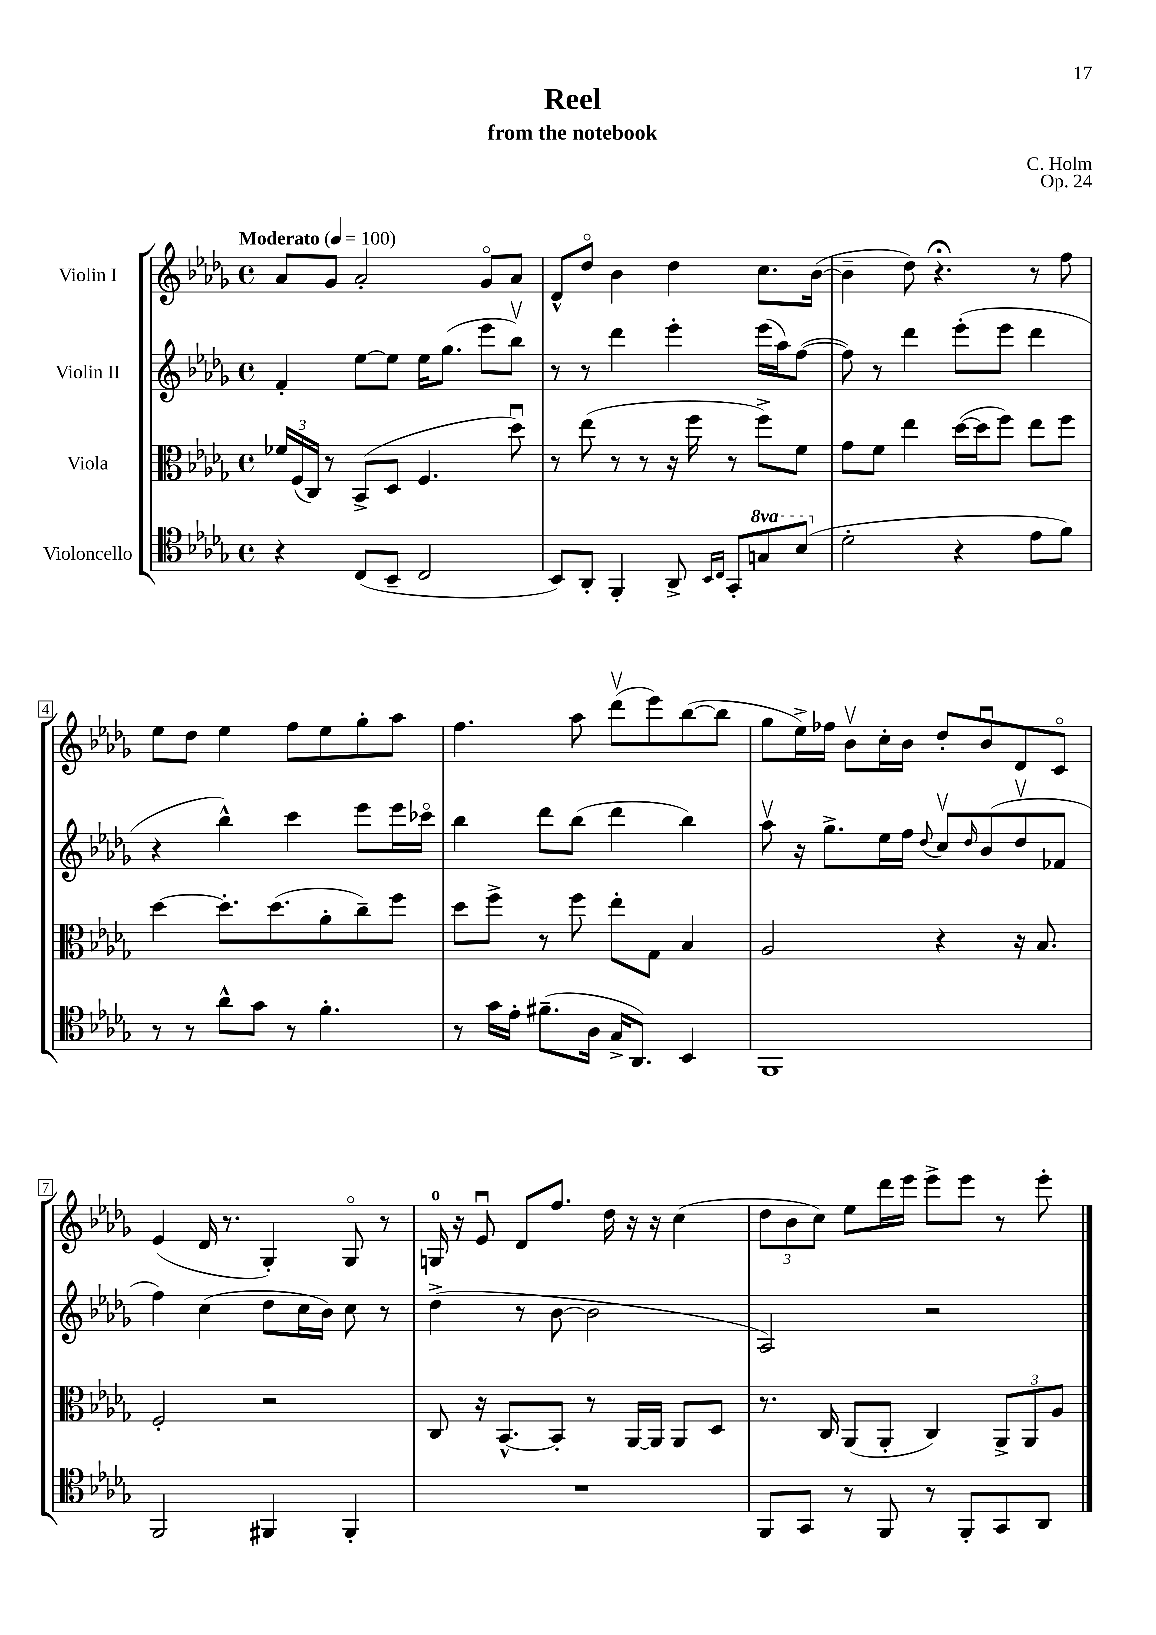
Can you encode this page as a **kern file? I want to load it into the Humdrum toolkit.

**kern	**kern	**kern	**kern
*staff4	*staff3	*staff2	*staff1
*clefC4	*clefC3	*clefG2	*clefG2
*k[b-e-a-d-g-]	*k[b-e-a-d-g-]	*k[b-e-a-d-g-]	*k[b-e-a-d-g-]
*M4/4	*M4/4	*M4/4	*M4/4
*met(c)	*met(c)	*met(c)	*met(c)
*MM100	*MM100	*MM100	*MM100
4r	24f-	4f'	8a-
.	(24F	.	.
.	24C)	.	.
.	8r	.	8g-
(8C	(8BB-^	[8ee-	2a-'
8BB-~	8D-	8ee-]	.
2C	4.F	16ee-	.
.	.	(8.gg-	.
.	.	8eee-	8g-o
.	8dd-u)	8bb-v)	8a-
=	=	=	=
8BB-)	8r	8r	8d-^^
8AA-'	(8ee-	8r	8dd-o
4FF'	8r	4ddd-	4b-
.	8r	.	.
8AA-^	16r	4eee-'	4dd-
.	16ff	.	.
16qqBB-	.	.	.
16qqC	.	.	.
8GG-'	8r	.	.
8g	8ff^)	(16eee-	8.cc
.	.	16aa-)	.
(8b-	8f	([8ff	.
.	.	.	([16b-
=	=	=	=
2d-'	8g-	8ff])	4b-~]
.	8f	8r	.
.	4ee-	4ddd-	8dd-)
.	.	.	4.r;
4r	([16dd-	(8eee-'	.
.	16dd-]	.	.
.	8ff)	8eee-	.
8e-	8ee-	4ddd-	8r
8f)	8ff	.	8ff
=	=	=	=
8r	[4dd-	4r	8ee-
8r	.	.	8dd-
8a-^^	8.dd-']	4bb-^^)	4ee-
8g-	.	.	.
.	(8.dd-	.	.
8r	.	4ccc	8ff
4.f'	8a-'	.	8ee-
.	8cc~)	8eee-	8gg-'
.	8ff	16eee-	8aa-
.	.	16ccc-o	.
=	=	=	=
8r	8dd-	4bb-	4.ff
16g-	8ff^	.	.
16e-'	.	.	.
(8.f#~	8r	8ddd-	.
.	8ff	(8bb-	8aa-
16A-	.	.	.
16G-^	8ee-'	4ddd-	(8ddd-v
8.AA-)	.	.	.
.	8G-	.	8eee-)
4BB-	4B-	4bb-)	([8bb-
.	.	.	8bb-]
=	=	=	=
1FF	2A-	8aa-v	8gg-
.	.	16r	16ee-^)
.	.	8.gg-^	16ff-
.	.	.	8b-v
.	.	16ee-	16cc'
.	.	16ff	16b-
.	.	8qqdd-	.
.	4r	8ccv	8dd-'
.	.	16qqdd-	.
.	.	(8b-	8b-u
.	16r	8dd-v	8d-
.	8.B-	.	.
.	.	8f-	8co
=	=	=	=
2FF	2F'	4ff)	(4e-
.	.	(4cc	16d-
.	.	.	8.r
4FF#	2r	8dd-	4G-')
.	.	16cc	.
.	.	16b-)	.
4FF#'	.	8cc	8G-o
.	.	8r	8r
=	=	=	=
1r	8C	(4dd-^	16G
.	.	.	16r
.	16r	.	8e-u
.	[8.BB-^^	.	.
.	.	8r	8d-
.	8BB-']	[8b-	8.ff
.	8r	2b-]	.
.	.	.	16dd-
.	[16AA-	.	16r
.	16AA-]	.	16r
.	8AA-	.	(4cc
.	8D-	.	.
=	=	=	=
8FF	8.r	2A-)	12dd-
.	.	.	12b-
8GG-	.	.	.
.	.	.	12cc)
.	16C	.	.
8r	(8AA-	.	8ee-
8FF	8AA-'	.	16ddd-
.	.	.	16eee-
8r	4C)	2r	8eee-^
8FF'	.	.	8eee-
8GG-	12AA-^	.	8r
.	12AA-	.	.
8AA-	.	.	8eee-'
.	12A-	.	.
==	==	==	==
*-	*-	*-	*-
